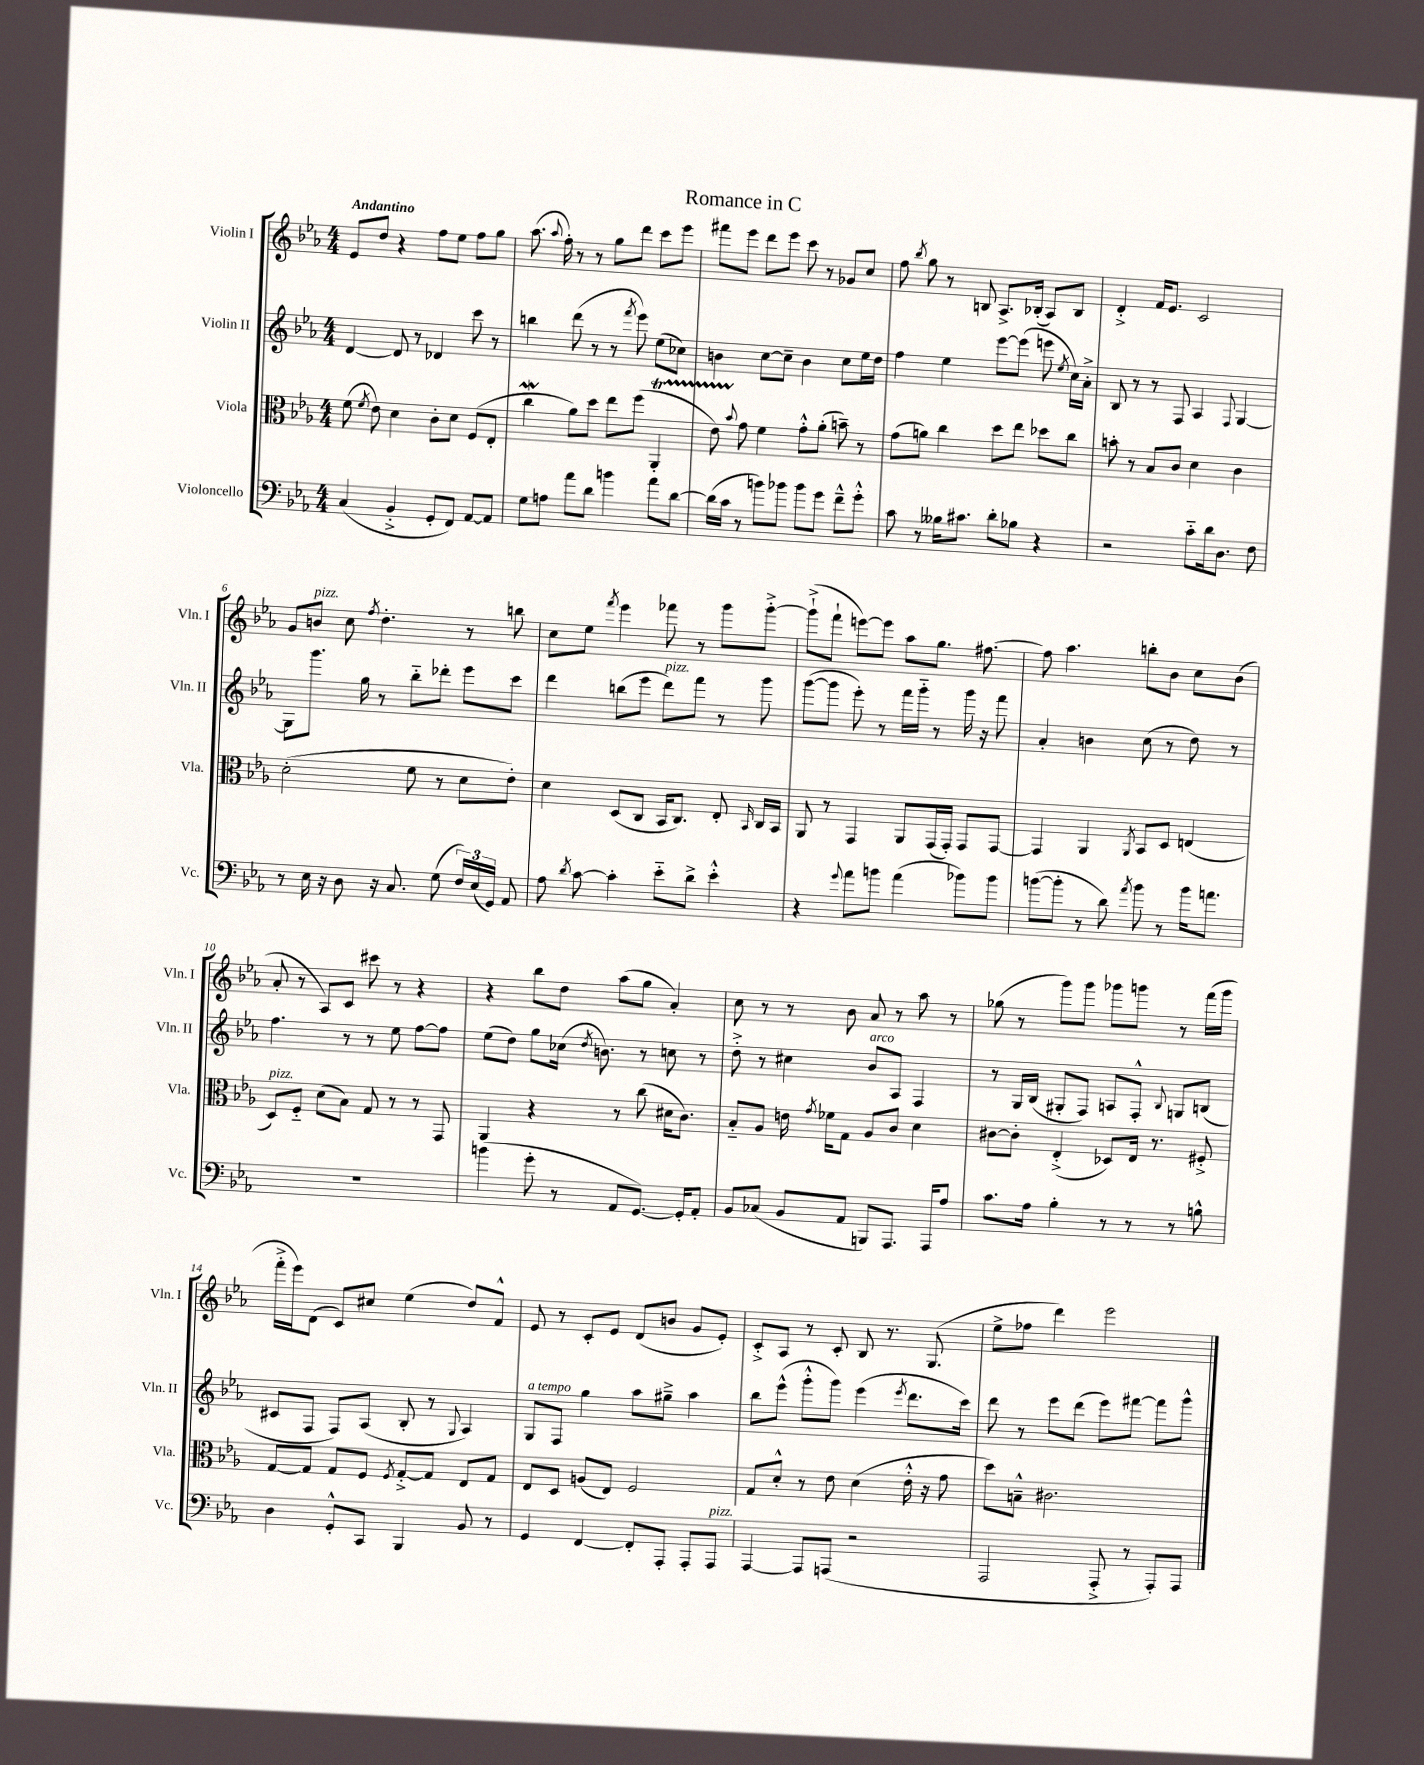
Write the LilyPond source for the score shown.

\header { title = "Romance in C" }
<<
\new StaffGroup <<
\new Staff = "s0" \with { instrumentName = "Violin I" shortInstrumentName = "Vln. I" } {
    \clef treble \key ees \major \numericTimeSignature \time 4/4 \tempo "Andantino"
    \autoBeamOff ees'8[ d''8] r4 f''8[ ees''8] f''8[ g''8] |
    aes''8.( \appoggiatura { aes''8 } f''16-.) r8 r8 g''8[ d'''8] c'''8[ ees'''8] |
    fis'''8[ ees'''8] d'''8[ ees'''8] c'''8 r8 ges'8[ c''8] |
    f''8 \acciaccatura { bes''8 } g''8 r8 b8 aes8.[-> bes16]-.( aes8[) bes8] |
    d'4-.-> f'16[ ees'8.] c'2 |
    g'8[ b'8]^\markup { \italic "pizz." } c''8 \acciaccatura { f''8 } d''4.-. r8 b''8 |
    c''8[ ees''8] \acciaccatura { f'''8 } ees'''4 fes'''8 r8 g'''8[ g'''8]~-.-> |
    g'''8[-!->( f'''8]-! e'''8[~) e'''8] aes''8[ g''8.] fis''8.~ |
    fis''8 aes''4. b''8[-. bes'8] c''8[ bes'8]( |
    aes'8-. r8 aes8[) c'8] cis'''8 r8 r4 |
    r4 bes''8[ d''8] aes''8[( g''8] aes'4-.) |
    c''8 r8 r8 bes'8 aes'8 r8 aes''8 r8 |
    ges''8( r8 g'''8[) g'''8] ges'''8[ g'''8] r8 f'''16[( g'''16] |
    f'''16[-.-> ees'''16) d'8]( c'8[) cis''8] ees''4( d''8[) f'8]-^ |
    ees'8 r8 c'8[-. ees'8] d'8[( b'8] g'8[ ees'8]-.) |
    c'8[-.-> aes8] r8 c'8-. bes8 r8. g8.( |
    ees''8[-> fes''8] d'''4) ees'''2 \bar "|." |
}
\new Staff = "s1" \with { instrumentName = "Violin II" shortInstrumentName = "Vln. II" } {
    \clef treble \key ees \major \numericTimeSignature \time 4/4
    \autoBeamOff d'4~ d'8 r8 des'4 c'''8 r8 |
    b''4 d'''8( r8 r8 \acciaccatura { f'''8 } ees'''8) ees''8[( ces''8]) |
    b'4 c''8[~ c''8]-- b'4 c''8[ ees''16 d''16] |
    f''4 ees''4 ees'''8[~ ees'''8]( e'''8 \acciaccatura { ees''8 } c''16[) aes'16]-.-> |
    bes8 r8 r8 f8 aes4 \appoggiatura { f8 } g4~ |
    g8[ g'''8.] g''16 r8 bes''8[-_ des'''8]-. ees'''8[ c'''8] |
    d'''4 b''8[( ees'''8] d'''8[^\markup { \italic "pizz." }) f'''8] r8 g'''8 |
    g'''8[~( g'''8] ees'''8-.) r8 f'''16[ g'''16]-_ r8 g'''16 r16 f'''8 |
    aes'4-. b'4 c''8( r8 d''8) r8 |
    f''4. r8 r8 ees''8 f''8[~ f''8] |
    ees''8[( d''8]) g''8[ ces''16]( \acciaccatura { d''8 } b'8.) r8 c''8 r8 |
    d''8-.-> r8 cis''4 bes'8[^\markup { \italic "arco" } aes8] f4 |
    r8 g16[ bes16]( gis8[-. f8]) a8[ f8]-.-^ \appoggiatura { bes8 } g8[ b8]( |
    cis'8[ f8] f8[) aes8]( bes8-. r8 \appoggiatura { g8 } aes4) |
    g8[^\markup { \italic "a tempo" } f8] g''4 aes''8[ gis''8]---> aes''4 |
    bes''8[ ees'''8]-^( g'''8[-.-^ g'''8]) ees'''4( \acciaccatura { ees'''8 } d'''8.[ c'''16]) |
    d'''8 r8 ees'''8[ d'''8]( ees'''8[) fis'''8]~ fis'''8[ g'''8]-^ \bar "|." |
}
\new Staff = "s2" \with { instrumentName = "Viola" shortInstrumentName = "Vla." } {
    \clef alto \key ees \major \numericTimeSignature \time 4/4
    \autoBeamOff f'8( \acciaccatura { f'8 } ees'8) d'4 c'8[-. d'8] f8[( ees8]-. |
    c''4\mordent aes'8[) d''8] ees''8[ f''8]( aes,4-.\startTrillSpan |
    ees'8) \appoggiatura { bes'8 } g'8\stopTrillSpan f'4 g'8[-.-^ aes'8]-.( b'8--) r8 |
    g'8[( a'8]) c''4 d''8[ ees''8] des''8[ c''8] |
    b'8-. r8 bes8[ c'8] d'4 c'4 |
    d'2-.( f'8 r8 d'8[ ees'8]-.) |
    d'4 d8[( c8] bes,16[ c8.]) ees8-. \grace { bes,16 } c16[ bes,16] |
    aes,8 r8 g,4 aes,8[ g,16( g,16]-.) g,8[ g,8]~ |
    g,4 aes,4 \acciaccatura { aes,8 } bes,8[ d8] e4( |
    d8[^\markup { \italic "pizz." }) f8]-_ d'8[( bes8]) g8 r8 r8 g,8 |
    aes,4 r4 r8 c''8( dis'16[ c'8.]) |
    bes8[-_ aes8] e'16 \acciaccatura { g'8 } fes'16[ g8] aes8[ c'8] d'4 |
    cis'8[~ cis'8]-. ees4-.->( des8[) ees16] r8. fis8-.-> |
    g8[~ g8] g8[ f8] \acciaccatura { f8 } g8[~-.-> g8] ees8[ g8] |
    ees8[ d8] a8[( ees8]) f2 |
    g8[ d'8]-.-^ r8 ees'8 d'4( ees'16-.-^ r16 g'8 |
    d''8[) b8]---^ cis'2. \bar "|." |
}
\new Staff = "s3" \with { instrumentName = "Violoncello" shortInstrumentName = "Vc." } {
    \clef bass \key ees \major \numericTimeSignature \time 4/4
    \autoBeamOff c4( bes,4-.-> g,8[-. f,8]) aes,8[~ aes,8] |
    g8[ a8] aes'8[ d'8] b'4 aes'8[ d'8]~ |
    d'16[( c'16] r8 b'8[) bes'8] bes'8[ g'8] f'8[---^ g'8]-.-^ |
    c'8 r8 beses16[ cis'8.] d'8[-. bes8] r4 |
    r2 c'8[-_ d'16 d8.] f8 |
    r8 ees16 r16 d8 r16 c8. g8( \tuplet 3/2 { f16[) ees16( g,16]) } aes,8 |
    aes8 \acciaccatura { d'8 } c'8~ c'4-. ees'8[-_ d'8]-> ees'4-.-^ |
    r4 \appoggiatura { g'8 } aes'8[ b'8] aes'4( bes'8[) bes'8] |
    b'8[~( b'8]-. r8 d'8) \acciaccatura { aes'8 } b'8 r8 b'16[ a'8.] |
    R1 |
    b'4( g'8-. r8 aes,8[ g,8.]~) g,16[-. aes,8]-. |
    bes,8[ ces8]( bes,8[ aes,8] b,,8[) aes,,8.] aes,,16[ aes8] |
    c'8.[ aes16] bes4-. r8 r8 r8 b8-^ |
    d4 g,8[-.-^ c,8] bes,,4 bes,8 r8 |
    g,4 f,4~ f,8[-. aes,,8]-. aes,,8[-. aes,,8]^\markup { \italic "pizz." } |
    aes,,4~ aes,,8[ a,,8]( r2 |
    aes,,2 aes,,8-.-> r8 aes,,8[-.) aes,,8] \bar "|." |
}
>>
>>
